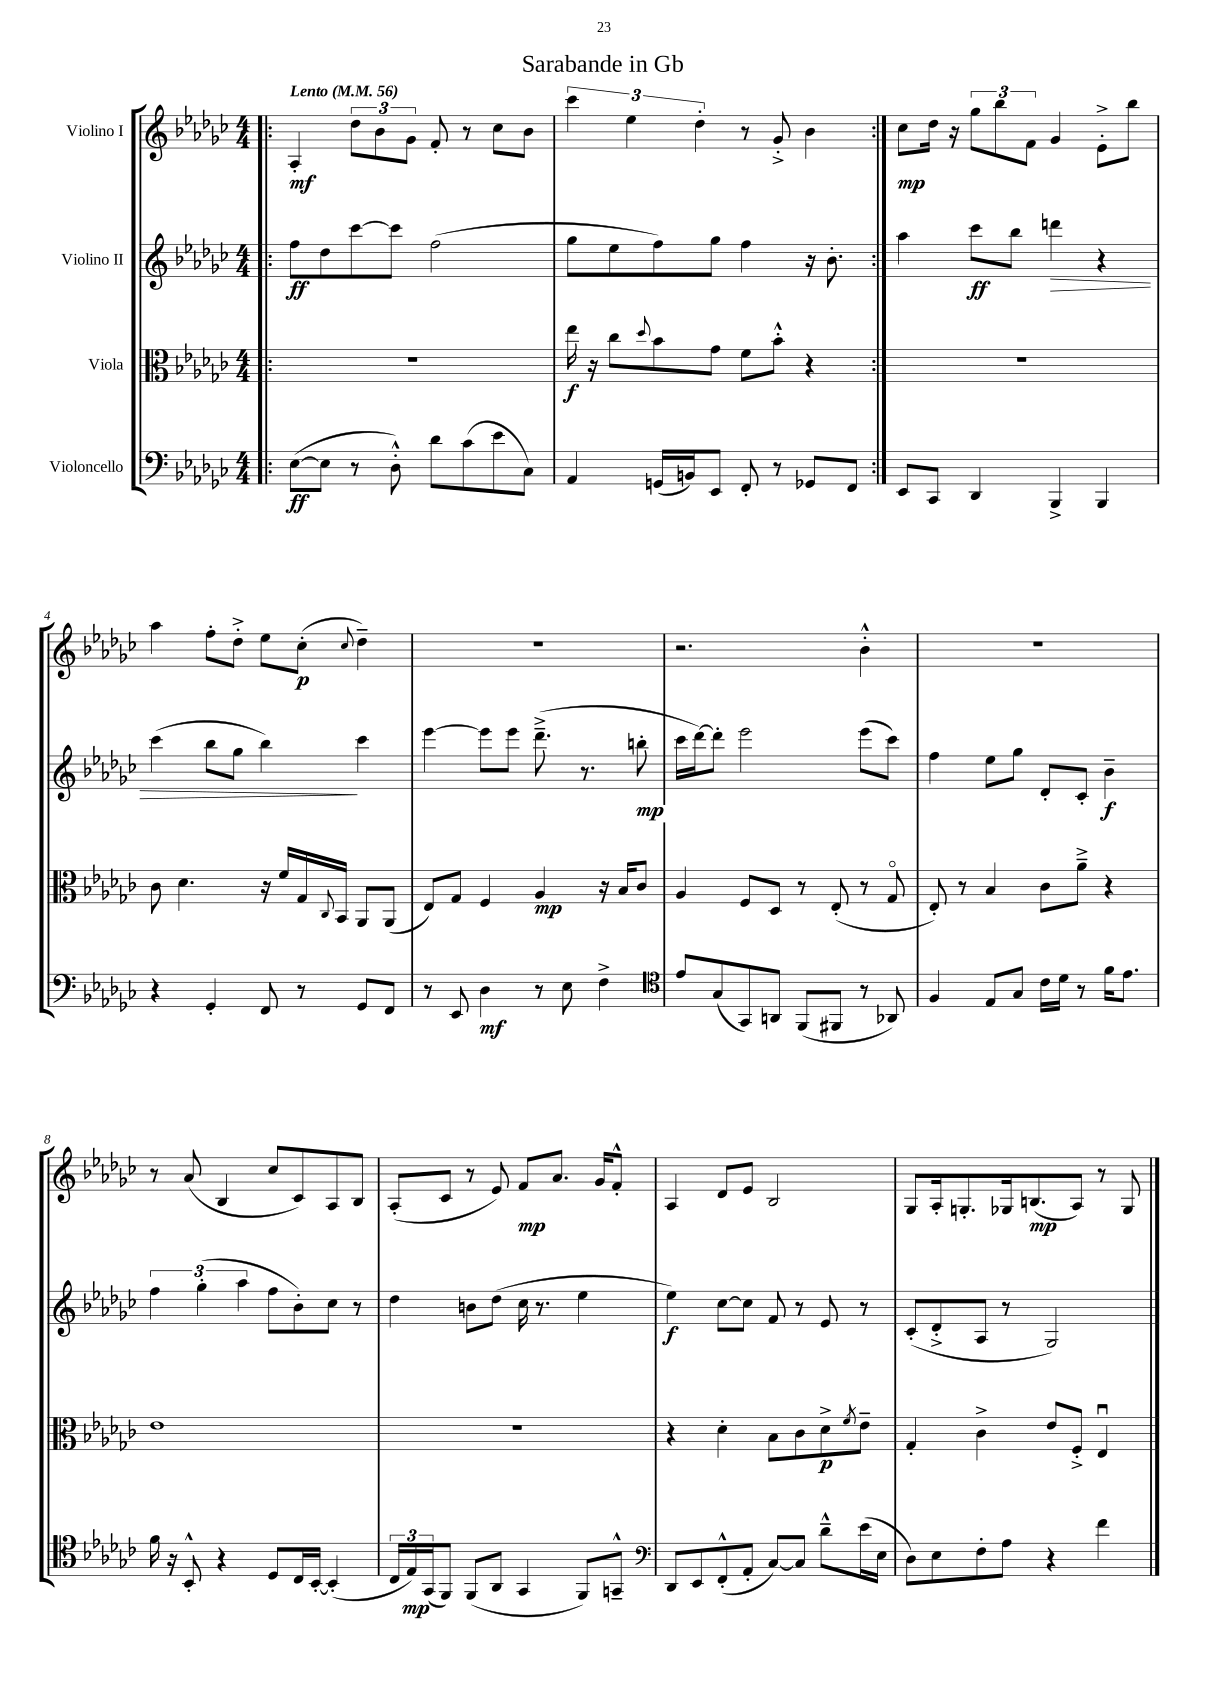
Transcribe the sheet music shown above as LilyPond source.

\header { title = "Sarabande in Gb" }
<<
\new StaffGroup <<
\new Staff = "s0" \with { instrumentName = "Violino I" } {
    \clef treble \key ges \major \numericTimeSignature \time 4/4 \tempo "Lento" 4 = 56
    \repeat volta 2 { \bar ".|:" aes4-.\mf \tuplet 3/2 { des''8 bes'8 ges'8 } f'8-. r8 ces''8 bes'8 |
    \tuplet 3/2 { ces'''4 ees''4 des''4-. } r8 ges'8-.-> bes'4 | }
    ces''8\mp des''16 r16 \tuplet 3/2 { ges''8 bes''8 f'8 } ges'4 ees'8-.-> bes''8 |
    aes''4 f''8-. des''8-.-> ees''8 ces''8-.\p( \appoggiatura { ces''8 } des''4--) |
    r1 |
    r2. bes'4-.-^ |
    R1 |
    r8 aes'8( bes4 ces''8 ces'8) aes8 bes8 |
    aes8-.( ces'8 r8 ees'8) f'8\mp aes'8. ges'16 f'8-.-^ |
    aes4 des'8 ees'8 bes2 |
    ges8 aes16-. g8.-. ges16 b8.\mp( aes8) r8 ges8 \bar "|." |
}
\new Staff = "s1" \with { instrumentName = "Violino II" } {
    \clef treble \key ges \major \numericTimeSignature \time 4/4
    \repeat volta 2 { \bar ".|:" f''8\ff des''8 ces'''8~ ces'''8 f''2( |
    ges''8 ees''8 f''8) ges''8 f''4 r16 bes'8.-. | }
    aes''4 ces'''8\ff bes''8 d'''4\> r4 |
    ces'''4( bes''8 ges''8 bes''4\!) ces'''4 |
    ees'''4~ ees'''8 ees'''8 des'''8.--->( r8. b''8-.\mp |
    ces'''16 des'''16~) des'''8-. ees'''2 ees'''8( ces'''8) |
    f''4 ees''8 ges''8 des'8-. ces'8-. bes'4--\f |
    \tuplet 3/2 { f''4 ges''4-.( aes''4 } f''8 bes'8-.) ces''8 r8 |
    des''4 b'8 des''8( ces''16 r8. ees''4 |
    ees''4\f) ces''8~ ces''8 f'8 r8 ees'8 r8 |
    ces'8-.( des'8-.-> aes8 r8 ges2) \bar "|." |
}
\new Staff = "s2" \with { instrumentName = "Viola" } {
    \clef alto \key ges \major \numericTimeSignature \time 4/4
    \repeat volta 2 { \bar ".|:" R1 |
    ees''16\f r16 ces''8 \appoggiatura { des''8 } bes'8 ges'8 f'8 bes'8-.-^ r4 | }
    R1 |
    ces'8 des'4. r16 f'16 ges16 \appoggiatura { ces8 } bes,16 aes,8 aes,8( |
    ees8) ges8 f4 aes4\mp r16 bes16 ces'8 |
    aes4 f8 des8 r8 ees8-.( r8 ges8\flageolet |
    ees8-.) r8 bes4 ces'8 aes'8---> r4 |
    ees'1 |
    R1 |
    r4 des'4-. bes8 ces'8 des'8->\p \acciaccatura { f'8 } ees'8-- |
    ges4-. ces'4-> ees'8 f8-.-> ees4\downbow \bar "|." |
}
\new Staff = "s3" \with { instrumentName = "Violoncello" } {
    \clef bass \key ges \major \numericTimeSignature \time 4/4
    \repeat volta 2 { \bar ".|:" ees8~\ff( ees8 r8 des8-.-^) des'8 ces'8( ees'8 ces8) |
    aes,4 g,16( b,16) ees,8 f,8-. r8 ges,8 f,8 | }
    ees,8 ces,8 des,4 bes,,4-> bes,,4 |
    r4 ges,4-. f,8 r8 ges,8 f,8 |
    r8 ees,8 des4\mf r8 ees8 f4-> |
    \clef tenor ees'8 ges8( ges,8) a,8 f,8( fis,8 r8 aes,8) |
    f4 ees8 ges8 ces'16 des'16 r8 f'16 ees'8. |
    f'16 r16 bes,8-.-^ r4 des8 ces16 bes,16~-. bes,4-.( |
    \tuplet 3/2 { ces16 ees16\mp) ges,16( } f,8) f,8( aes,8 ges,4 f,8) g,8---^ |
    \clef bass des,8 ees,8 f,8-.-^( aes,8-. ces8~) ces8 des'8---^ ees'16( ees16 |
    des8) ees8 f8-. aes8 r4 f'4 \bar "|." |
}
>>
>>
